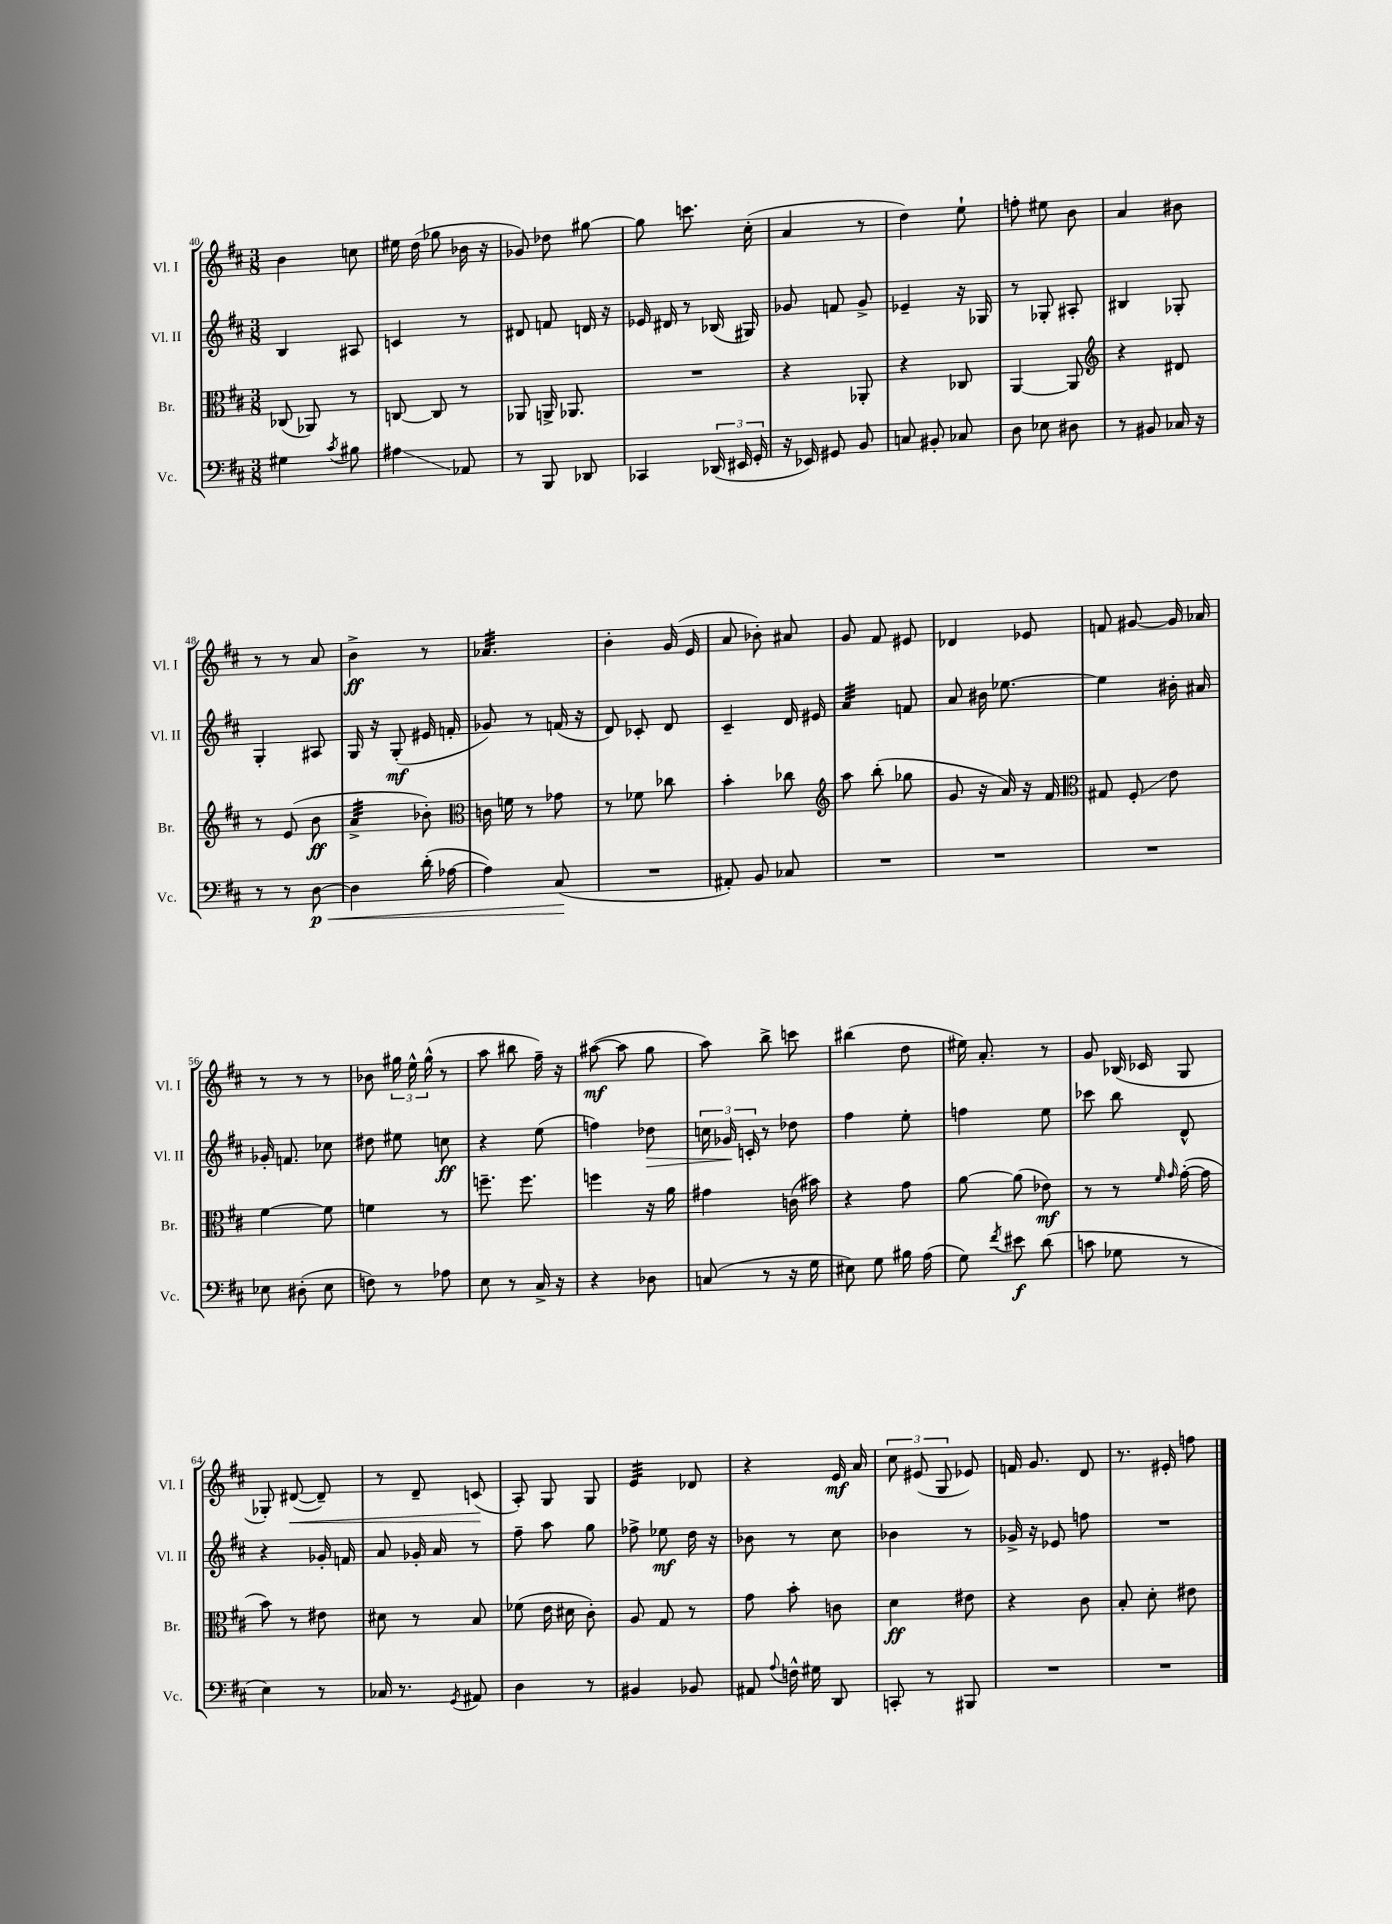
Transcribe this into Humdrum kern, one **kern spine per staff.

**kern	**kern	**kern	**kern
*staff4	*staff3	*staff2	*staff1
*clefF4	*clefC3	*clefG2	*clefG2
*k[f#c#]	*k[f#c#]	*k[f#c#]	*k[f#c#]
*M3/8	*M3/8	*M3/8	*M3/8
4G#	(8C-	4B	4b
.	8AA-)	.	.
8qc#	.	.	.
8B#	8r	8A#	8cc
=	=	=	=
4A#	[8C	4c	16ee#
.	.	.	(16dd
.	8C]	.	8gg-
8AA-	8r	8r	16b-
.	.	.	16r
=	=	=	=
8r	8AA-	8d#	8g-)
8BBB	16AA^	8f	8dd-
.	8.AA-	.	.
8DD-	.	16d	[8gg#
.	.	16r	.
=	=	=	=
4CC-	4.r	16e-	8gg#]
.	.	16d#	.
.	.	8r	8.ccc
(24DD-	.	(16B-	.
24EE#	.	.	.
.	.	16G#)	(16cc#'
24GG'	.	.	.
=	=	=	=
16r	4r	8g-	4a
16EE-)	.	.	.
8GG#	.	8f	.
8BB	8AA-'	8g-^	8r
=	=	=	=
8C	4r	4e-~	4dd)
8BB#'	.	.	.
8C-	8C-	16r	8ee`
.	.	16G-	.
=	=	=	=
8D	[4AA	8r	8ff'
8E-	.	8G-'	8ee#
8D#	8AA]	8A#'	8b
=	=	=	=
*	*clefG2	*	*
8r	4r	4B#	4a
8BB#	.	.	.
16C-	8d#	8G-'	8b#
16r	.	.	.
=	=	=	=
8r	8r	4G'	8r
8r	(8e	.	8r
[8D	8b	8A#	8a
=	=	=	=
4D]	4a^	16G	4b^
.	.	16r	.
.	.	(8G'	.
(16d'	8b-')	16e#	8r
[16A-	.	16f'	.
=	=	=	=
*	*clefC3	*	*
4A-])	16c	8g-)	4.a-
.	16f	.	.
.	8r	8r	.
(8C#	8g-	(16f	.
.	.	16r	.
=	=	=	=
4.r	8r	8d)	4b'
.	8f-	8c-'	.
.	8cc-	8d	(16g
.	.	.	16e
=	=	=	=
8AA#')	4b'	4c#~	8a
8BB	.	.	8b-')
8C-	8cc-	16d	8a#
.	.	16e#	.
=	=	=	=
*	*clefG2	*	*
4.r	8aa	4a	8g
.	(8bb'	.	8f#
.	8gg-	8f	8e#
=	=	=	=
4.r	8g	8a	4d-
.	16r	16b#	.
.	16a)	[8.ee-	.
.	16r	.	8e-
.	16f#	.	.
=	=	=	=
*	*clefC3	*	*
4.r	8G#	4ee-]	8f
.	8F#'	.	[8g#
.	8e	16b#'	16g#]
.	.	16a#	16a-
=	=	=	=
8E-	[4f#	16g-'	8r
.	.	8.f	.
(8D#'	.	.	8r
8E-	8f#]	8cc-	8r
=	=	=	=
8F)	4f	8dd#	8b-
8r	.	8ee#	24gg#
.	.	.	24ee^^
.	.	.	(24gg#^^
8A-	8r	8cc	8r
=	=	=	=
8E	8.ff~	4r	8aa
8r	.	.	8bb#
.	8.ff	.	.
16C#^	.	(8ee	16ff#~)
16r	.	.	16r
=	=	=	=
4r	4ff	4ff)	([8aa#
.	.	.	8aa#]
8D-	16r	8dd-	8gg
.	16a	.	.
=	=	=	=
(8C	4g#	24cc	8aa)
.	.	24g-	.
.	.	24c'	.
8r	.	8r	8bb^
16r	(16c	8dd-	8ccc
16G	16b#)	.	.
=	=	=	=
8E#)	4r	4ff#	(4bb#
8G	.	.	.
16B#	8g	8ee'	8dd
(16A	.	.	.
=	=	=	=
8G)	[8a	4ff	16ee#)
.	.	.	8.a'
8qf#	.	.	.
8e#	(8a]	.	.
(8d	8e-)	8ee	8r
=	=	=	=
8c	8r	8ccc-	8g
8G-	8r	8bb	(16B-
.	.	.	16c-
.	16qqf#	.	.
.	16qqg	.	.
8r	([16g'	8d^^	8G
.	16g]	.	.
=	=	=	=
4E)	8b)	4r	8G-')
.	8r	.	([8d#
8r	8e#	16g-'	8d#~])
.	.	16f	.
=	=	=	=
16C-	8d#	8a	8r
8.r	.	.	.
.	8r	16g-'	8d~
.	.	16a	.
8qGG	.	.	.
8AA#	8B	8r	(8c
=	=	=	=
4D	(8f-	8ff#~	8A')
.	16e	8aa	8G
.	16d#	.	.
8r	8c#')	8gg	8G
=	=	=	=
4BB#	8A	8ff-^	4e
.	8G	8ee-	.
8BB-	8r	16dd	8d-
.	.	16r	.
=	=	=	=
8AA#	8g	8b-	4r
8qqA	.	.	.
16F^^	8b'	8r	.
16G#	.	.	.
8DD	8c	8cc#	16e
.	.	.	16a
=	=	=	=
8CC'	4d	4b-	12cc#
.	.	.	(12e#
8r	.	.	.
.	.	.	12G
8BBB#	8e#	8r	8e-)
=	=	=	=
4.r	4r	16g-^	16f
.	.	16r	8.g
.	.	8e-	.
.	8c#	8ff	8d
=	=	=	=
4.r	8B'	4.r	8.r
.	8d'	.	.
.	.	.	16e#'
.	8e#	.	8ff
==	==	==	==
*-	*-	*-	*-
